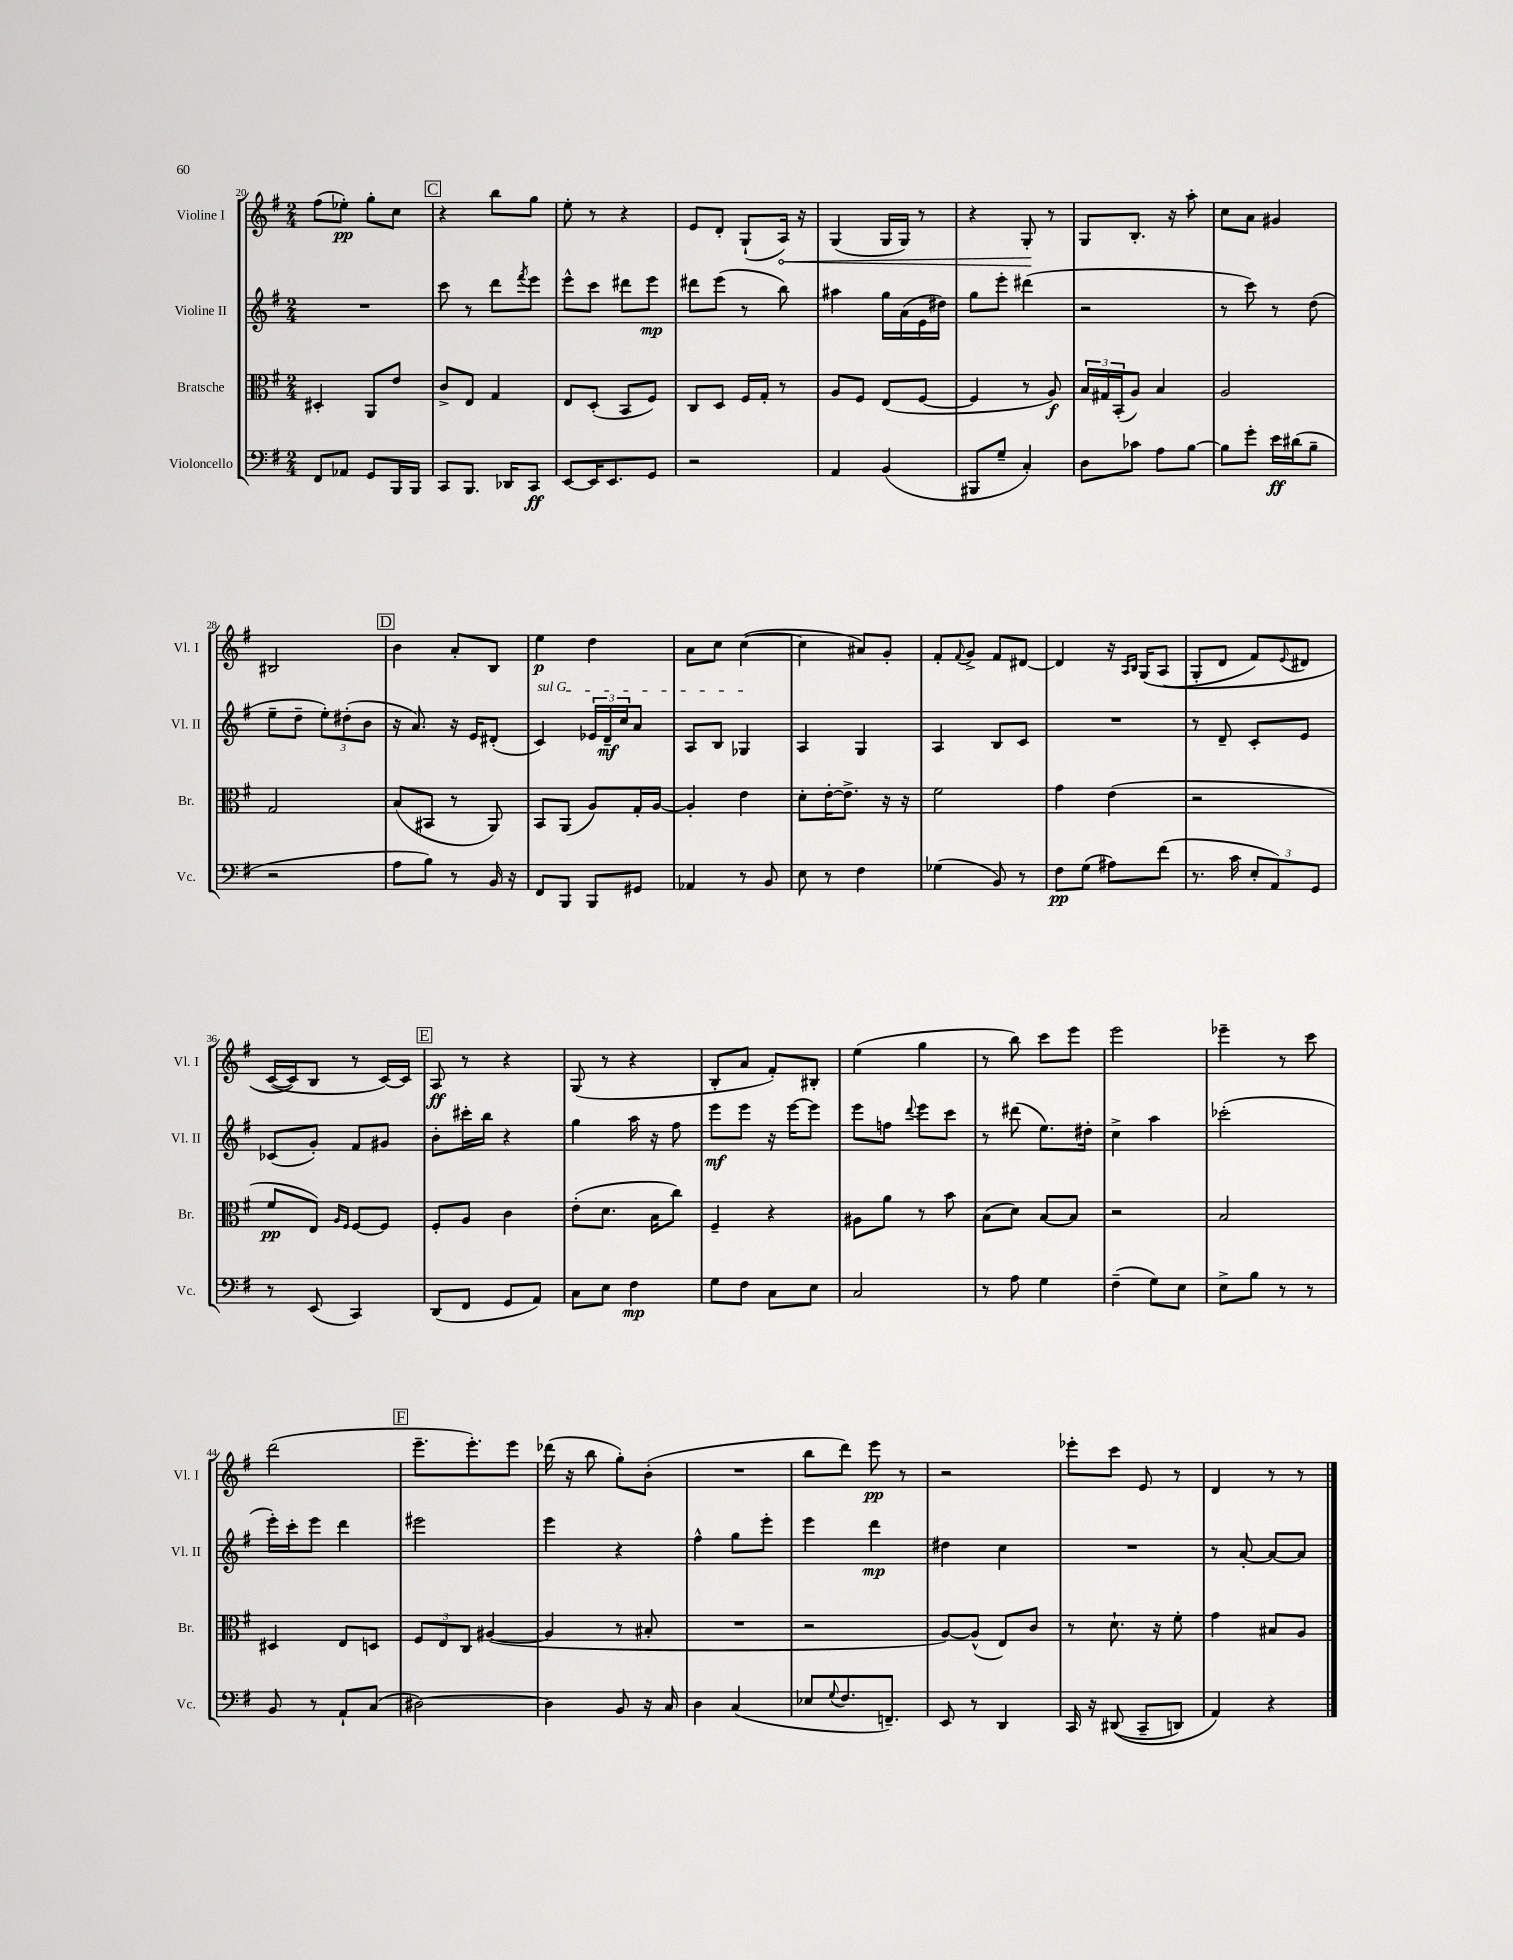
<<
\new StaffGroup <<
\new Staff = "s0" \with { instrumentName = "Violine I" shortInstrumentName = "Vl. I" } {
    \clef treble \key g \major \numericTimeSignature \time 2/4
    fis''8( ees''8-.\pp) g''8-. c''8 |
    \mark \markup { \box "C" } r4 b''8 g''8 |
    e''8-. r8 r4 |
    e'8 d'8-. g8-!( \once \override Hairpin.circled-tip = ##t a16\<) r16 |
    g4( g16 g16) r8 |
    r4 g8-.\! r8 |
    g8 b8.-. r16 a''8-. |
    c''8 a'8 gis'4 |
    bis2 |
    \mark \markup { \box "D" } b'4 a'8-. b8 |
    e''4\p d''4 |
    a'8 c''8 c''4~( |
    c''4 ais'8) g'8-. |
    fis'8-. \appoggiatura { fis'8 } g'8-> fis'8 dis'8~ |
    dis'4 r16 \grace { a16 b16 } g16\( a8( |
    g8-. d'8 fis'8) \appoggiatura { e'8 } dis'8 |
    c'16~( c'16\) b8 r8 c'16~) c'16 |
    \mark \markup { \box "E" } a8\ff r8 r4 |
    g8( r8 r4 |
    b8-. a'8 fis'8-.) bis8-. |
    e''4( g''4 |
    r8 b''8) c'''8 e'''8 |
    e'''2 |
    ees'''4-- r8 c'''8 |
    d'''2( |
    \mark \markup { \box "F" } e'''8.-- e'''8.-.) e'''8 |
    des'''16( r16 b''8 g''8-.) b'8-.( |
    R2 |
    b''8 d'''8) e'''8\pp r8 |
    r2 |
    ees'''8-. c'''8 e'8 r8 |
    d'4 r8 r8 \bar "|." |
}
\new Staff = "s1" \with { instrumentName = "Violine II" shortInstrumentName = "Vl. II" } {
    \clef treble \key g \major \numericTimeSignature \time 2/4
    R2 |
    \mark \markup { \box "C" } c'''8 r8 d'''8 \acciaccatura { fis'''8 } e'''8 |
    e'''8-^ c'''8 dis'''8 e'''8\mp |
    dis'''8 e'''8( r8 b''8) |
    ais''4 g''16 a'16( e'16 dis''16) |
    g''8 e'''8-. dis'''4( |
    r2 |
    r8 c'''8) r8 d''8( |
    e''8-- d''8-- \tuplet 3/2 { e''8-.) dis''8-.( b'8 } |
    \mark \markup { \box "D" } r16 a'8.) r16 e'16 dis'8-.( |
    \once \override TextSpanner.bound-details.left.text = \markup { \italic "sul G" } c'4\startTextSpan) \tuplet 3/2 { ees'16 d'16--\mf c''16 } a'8 |
    a8 b8 ges4\stopTextSpan |
    a4 g4 |
    a4 b8 c'8 |
    R2 |
    r8 d'8-- c'8-. e'8 |
    ces'8( g'8-.) fis'8 gis'8 |
    \mark \markup { \box "E" } b'8-. cis'''16-. b''16 r4 |
    g''4 a''16 r16 fis''8 |
    e'''8\mf e'''8 r16 e'''16~ e'''8 |
    e'''8 f''8 \appoggiatura { d'''8 } e'''8 c'''8 |
    r8 dis'''8( e''8.) dis''16-. |
    c''4-> a''4 |
    ces'''2-.( |
    e'''16-.) c'''16-. e'''8 d'''4 |
    \mark \markup { \box "F" } eis'''2 |
    e'''4 r4 |
    fis''4-^ g''8 e'''8-. |
    e'''4 d'''4\mp |
    dis''4 c''4 |
    R2 |
    r8 a'8~-. a'8~ a'8 \bar "|." |
}
\new Staff = "s2" \with { instrumentName = "Bratsche" shortInstrumentName = "Br." } {
    \clef alto \key g \major \numericTimeSignature \time 2/4
    dis4-. a,8 e'8 |
    \mark \markup { \box "C" } c'8-> e8 g4 |
    e8 d8-.( b,8 fis8) |
    c8 d8 fis16 g16-. r8 |
    a8 fis8 e8( fis8~ |
    fis4 r8 a8\f) |
    \tuplet 3/2 { b16 gis16 b,16-.( } a8) b4 |
    a2 |
    g2 |
    \mark \markup { \box "D" } b8( bis,8 r8 a,8) |
    b,8 a,8( a8) g16-. a16~ |
    a4-. e'4 |
    d'8-. e'16~-. e'8.-> r16 r16 |
    fis'2 |
    g'4 e'4( |
    r2 |
    fis'8\pp e8) \grace { a16 fis16 } fis8~ fis8 |
    \mark \markup { \box "E" } fis8-. a8 c'4 |
    e'8-.( d'8. b16 c''8) |
    fis4-- r4 |
    ais8 a'8 r8 b'8 |
    b8( d'8) b8~ b8 |
    r2 |
    b2 |
    dis4 e8 d8 |
    \mark \markup { \box "F" } \tuplet 3/2 { fis8 e8 c8 } ais4~( |
    ais4 r8 bis8-. |
    R2 |
    r2 |
    a8~) a8-^( e8) c'8 |
    r8 d'8.-! r16 fis'8-. |
    g'4 bis8 a8 \bar "|." |
}
\new Staff = "s3" \with { instrumentName = "Violoncello" shortInstrumentName = "Vc." } {
    \clef bass \key g \major \numericTimeSignature \time 2/4
    fis,8 aes,8 g,8 b,,16 b,,16 |
    \mark \markup { \box "C" } c,8 b,,8. des,16 c,8\ff |
    e,8~ e,16 e,8. g,8 |
    r2 |
    a,4 b,4( |
    bis,,8 g8-- c4-.) |
    d8 ces'8 a8 b8~ |
    b8 g'8-. e'16\ff dis'16( b8-- |
    r2 |
    \mark \markup { \box "D" } a8 b8) r8 b,16 r16 |
    fis,8 b,,8 b,,8 gis,8 |
    aes,4 r8 b,8 |
    e8 r8 fis4 |
    ges4( b,8) r8 |
    fis8\pp g8( ais8) fis'8( |
    r8. c'16 \tuplet 3/2 { e8-. a,8) g,8 } |
    r8 e,8( c,4) |
    \mark \markup { \box "E" } d,8( fis,8 g,8 a,8) |
    c8 e8 fis4\mp |
    g8 fis8 c8 e8 |
    c2 |
    r8 a8 g4 |
    fis4--( g8) e8 |
    e8-> b8 r8 r8 |
    b,8 r8 a,8-! c8( |
    \mark \markup { \box "F" } dis2~) |
    dis4 b,8 r16 c16 |
    d4 c4( |
    ees8 \appoggiatura { g8 } fis8. f,8.--) |
    e,8 r8 d,4 |
    c,16 r16 dis,8(\( c,8-- d,8) |
    a,4\) r4 \bar "|." |
}
>>
>>
\layout { \context { \Score currentBarNumber = #20 } }
